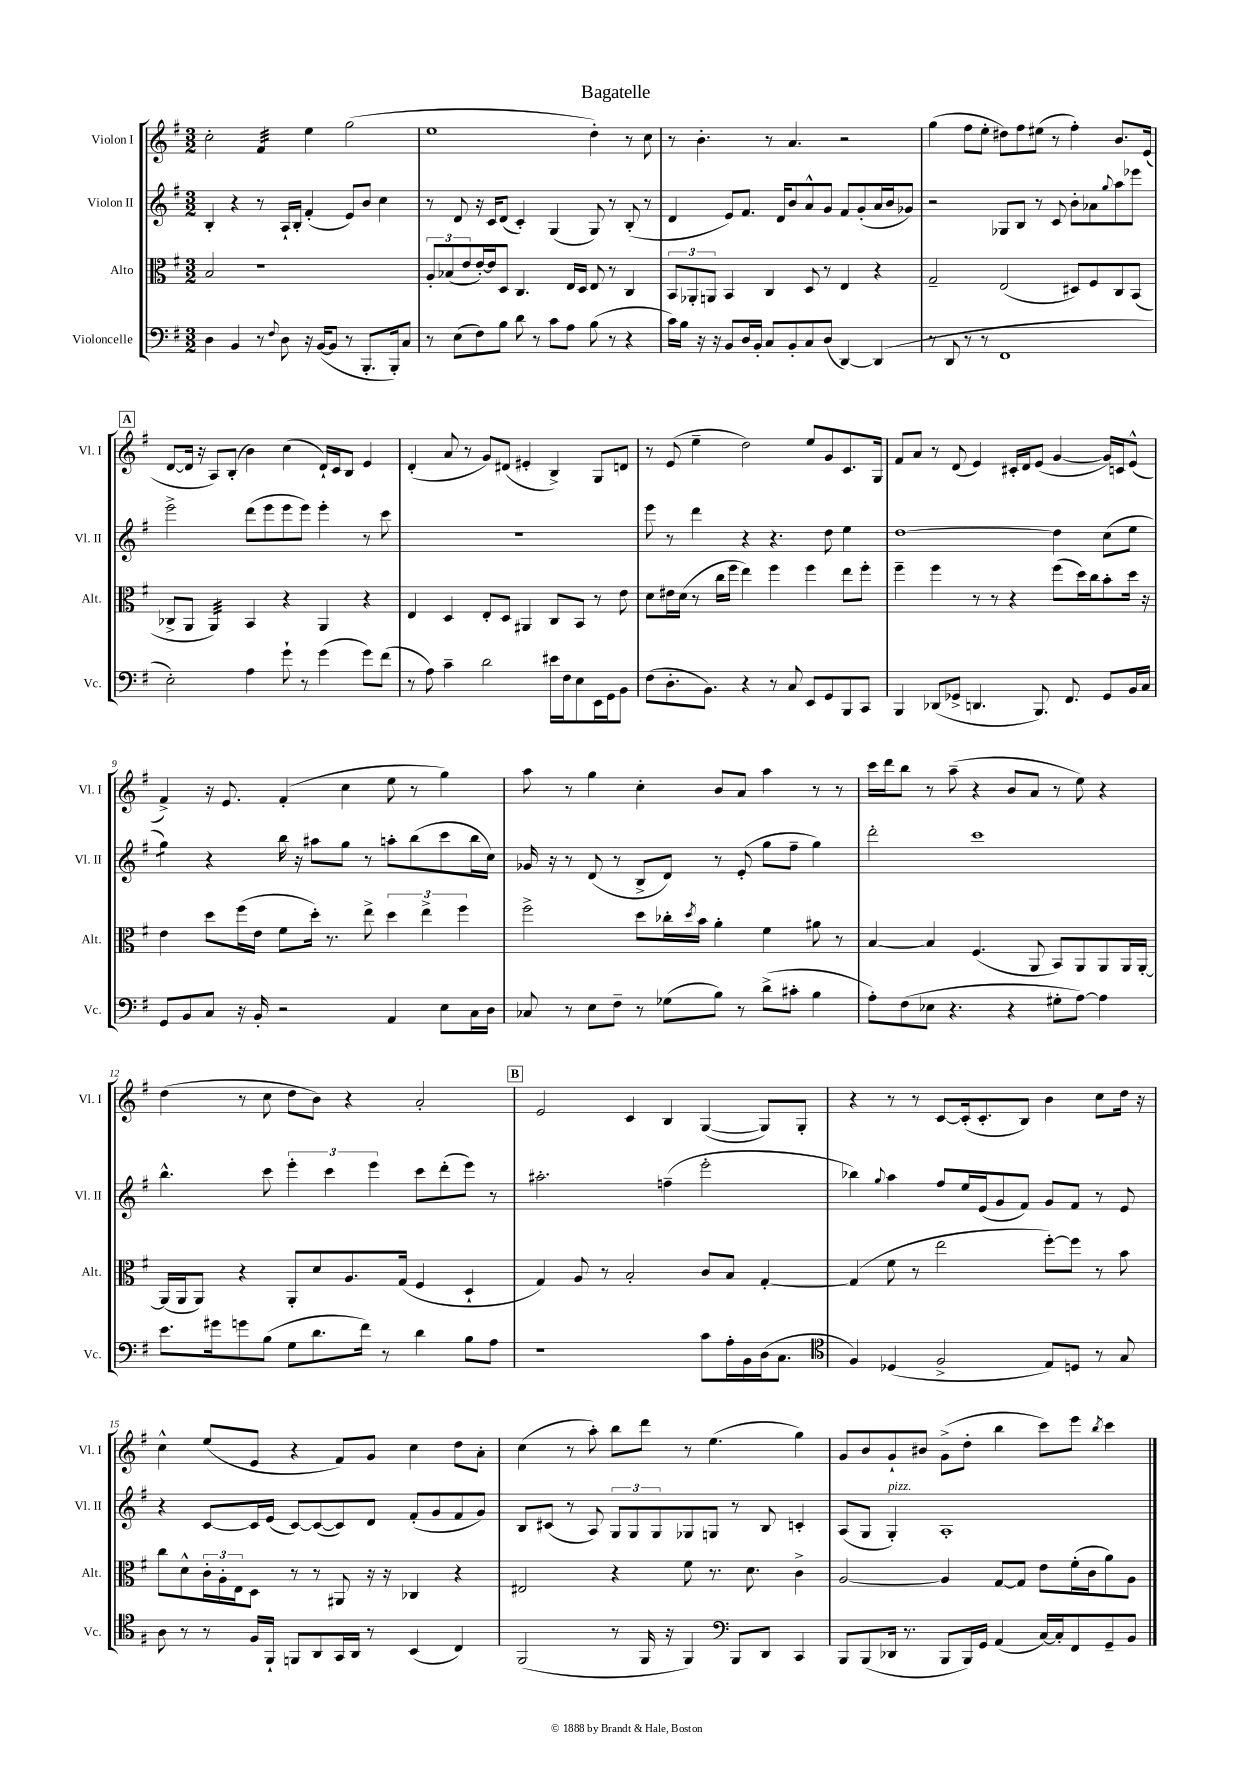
\header { title = "Bagatelle" }
<<
\new StaffGroup <<
\new Staff = "s0" \with { instrumentName = "Violon I" shortInstrumentName = "Vl. I" } {
    \clef treble \key g \major \numericTimeSignature \time 3/2
    c''2-. fis'4:32 e''4 g''2( |
    e''1 d''4-.) r8 c''8 |
    r8 b'4.-. r8 a'4. r2 |
    g''4( fis''8 e''8-. dis''8) fis''8 eis''8( r8 fis''4-.) b'8. e'16( |
    \mark \markup { \box "A" } d'8~ d'16 r16 a8) b8-.( b'4) c''4( d'16-!) c'16 b8 e'4 |
    d'4-.( a'8 r8 g'8) dis'8( eis'4-. b4->) g8 d'8 |
    r8 e'8( e''4-- d''2) e''8 g'8 c'8. g16 |
    fis'8 a'8 r8 d'8( e'4) cis'16-. d'16 e'8( g'4~ g'16) c'16 e'8-^( |
    fis'4->) r16 e'8. fis'4-.( c''4 e''8 r8 g''4) |
    a''8 r8 g''4 c''4-. b'8 a'8 a''4 r8 r8 |
    c'''16 d'''16 b''8 r8 a''8--( r4 b'8 a'8 r8 e''8) r4 |
    d''4( r8 c''8 d''8 b'8) r4 a'2-. |
    \mark \markup { \box "B" } e'2 c'4 b4 g4~( g8) g8-. |
    r4 r8 r8 c'8~ c'16-.( c'8.-. b8) b'4 c''8 d''16 r16 |
    c''4-^ e''8( e'8 r4 fis'8) g'8 c''4 d''8 a'8-. |
    c''4( r8 a''8-.) b''8 d'''8 r8 e''4.( g''4) |
    g'8 b'8 g'8-! bis'8 g'8->( d''8-. b''4 c'''8) e'''8 \acciaccatura { b''8 } c'''4 \bar "|." |
}
\new Staff = "s1" \with { instrumentName = "Violon II" shortInstrumentName = "Vl. II" } {
    \clef treble \key g \major \numericTimeSignature \time 3/2
    b4-. r4 r8 a16-! b16-. fis'4-.( e'8) b'8 c''4 |
    r8 d'8 r16 c'16 d'8( c'4-.) g4( g8) r8 b8-.( r8 |
    d'4 e'8) fis'8. d'16 b'8 a'8-^ g'8 fis'8 g'8-.( a'16 b'16 ges'8) |
    r2 ges8 b8 r8 c'8 b'8-. aes'8 \appoggiatura { g''8 } a''8 ees'''8 |
    \mark \markup { \box "A" } e'''2-> d'''8( e'''8 e'''8 e'''8) e'''4-. r8 c'''8 |
    R1. |
    e'''8 r8 d'''4 r4 r4. d''8 e''4 |
    d''1~ d''4 c''8( e''8 |
    g''4:8) r4 b''16 r16 ais''8 g''8 r8 a''8-. b''8( c'''8 b''16 c''16) |
    ges'16 r16 r8 d'8( r8 b8-> d'8) r8 e'8-.( g''8 fis''8-- g''4) |
    d'''2-. c'''1 |
    b''4.-^ c'''8 \tuplet 3/2 { e'''4-. c'''4 e'''4 } c'''8 d'''8-.( e'''8) r8 |
    \mark \markup { \box "B" } ais''2.-. f''4--( e'''2-. |
    bes''4) \appoggiatura { g''8 } a''4 fis''8 e''16 e'16( g'8 fis'8) g'8 fis'8 r8 e'8 |
    r4 c'8~ c'16 e'16( c'8~) c'8~( c'8) d'8 fis'8-.( g'8 fis'8 g'8) |
    b8 cis'8( r8 a8) \tuplet 3/2 { g8 g8 g8 } ges8 g8 r8 b8 c'4-. |
    a8( g8 g4-.^\markup { \italic "pizz." }) a1-. \bar "|." |
}
\new Staff = "s2" \with { instrumentName = "Alto" shortInstrumentName = "Alt." } {
    \clef alto \key g \major \numericTimeSignature \time 3/2
    b2 r1 |
    \tuplet 3/2 { a8-. bes8( e'8 } e'16~-.) e'16 d8 c4. e16 d16 e8 r8 c4 |
    \tuplet 3/2 { b,8 aes,8-. a,8 } b,4 c4 d8 r8 e4 r4 |
    g2-- e2( dis8) fis8 c8 b,8( |
    \mark \markup { \box "A" } ces8-> a,8 a,4:32) b,4 r4 a,4 r4 |
    e4 d4 e8-. d8 ais,4 c8 b,8 r8 e'8 |
    d'8 eis'16 d'16( r8 c''16 fis''16 e''4) fis''4 fis''4 e''8 fis''8-. |
    fis''4-- fis''4 r8 r8 r4 fis''8( d''16) c''16 b'8-. d''16 r16 |
    e'4 d''8 fis''16( e'16 fis'8 d''16-.) r8. e''8-> \tuplet 3/2 { d''4 e''4-> fis''4 } |
    fis''2-> d''8 ces''16-. \acciaccatura { d''8 } b'16 a'4-. fis'4 ais'8 r8 |
    b4~ b4 fis4.( a,8 b,8) a,8 a,8 a,16 a,16~-. |
    a,16( a,16 a,8) r4 a,8-. d'8 a8. g16( fis4 d4-! |
    \mark \markup { \box "B" } g4) a8 r8 b2-. c'8 b8 g4~-. |
    g4( fis'8 r8 e''2 fis''8~-.) fis''8 r8 b'8 |
    c''8 d'8-^ \tuplet 3/2 { c'16-. a16-. e16 } d8 r8 r8 ais,8 r16 r16 ces4 r4 |
    eis2 r4 fis'8 r8. d'8. c'4-> |
    a2~ a4 g8~ g8 e'8 fis'16-.( c'16 a'8) a8 \bar "|." |
}
\new Staff = "s3" \with { instrumentName = "Violoncelle" shortInstrumentName = "Vc." } {
    \clef bass \key g \major \numericTimeSignature \time 3/2
    d4 b,4 r8 \appoggiatura { fis8 } d8 r16 b,16~( b,8 r8 b,,8.-. b,,16-.) c8 |
    r8 e8( fis8) b8 d'8 r8 c'8 a8 b8( r8 r4 |
    c'16) b16 r16 r16 b,8 d16 b,16-. c8 b,8-. c8 d8( d,4~) d,4( |
    r8 d,8 r8 r8 fis,1 |
    \mark \markup { \box "A" } e2-.) a4 g'8-! r8 g'4( g'8) fis'8( |
    r8 a8) c'4-- d'2 eis'16 fis16 e8 e,16 g,16 b,8 |
    fis8( d8.-. b,8.) r4 r8 c8 e,8 g,8 b,,8 c,8 |
    b,,4 des,8( ges,8-> d,4. b,,8.) fis,8. ges,8 b,16 c16 |
    g,8 b,8 c8 r16 b,16-. r2 a,4 e8 c16 d16 |
    ces8 r8 e8 fis8-- r8 ges8( b8) r8 d'8->( cis'8-. b4 |
    a8-.) fis8( ees8 r4. r4 gis8-. a8~) a4 |
    e'8. gis'16 g'8 b8( g8 d'8. fis'16) r8 d'4 b8 a8 |
    \mark \markup { \box "B" } r1 c'8 a16-. b,16 d16( c8. |
    \clef tenor fis4) des4( fis2-> e8) d8 r8 g8 |
    a8 r8 r8 fis16 fis,16-! f,8 a,8 g,16 a,16 r8 b,4( c4) |
    fis,2( r8 fis,16 r16 fis,4) \clef bass b,,8 d,8 c,4 |
    b,,8 b,,8( des,16 r8. b,,8 b,,16) g,16 a,4( c16~) c16-. fis,8 g,8-- b,8 \bar "|." |
}
>>
>>
